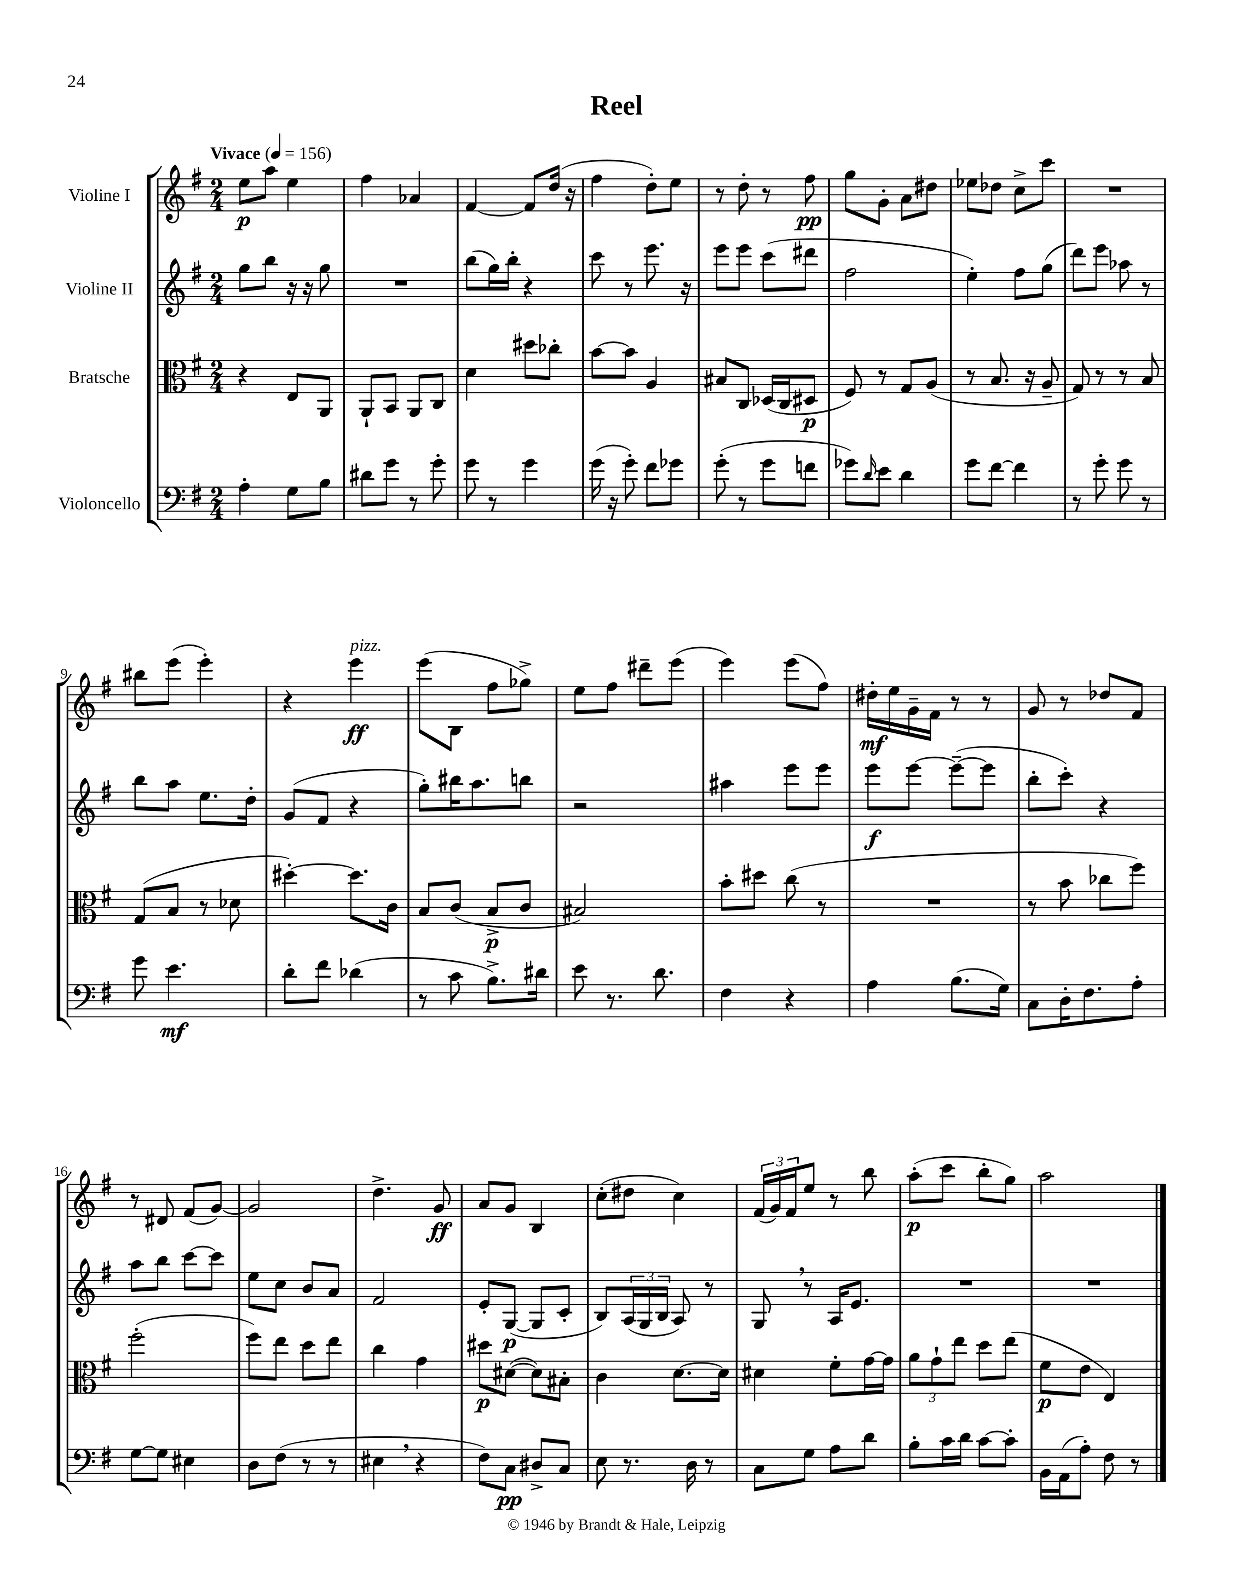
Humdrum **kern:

**kern	**kern	**kern	**kern
*staff4	*staff3	*staff2	*staff1
*clefF4	*clefC3	*clefG2	*clefG2
*k[f#]	*k[f#]	*k[f#]	*k[f#]
*M2/4	*M2/4	*M2/4	*M2/4
*MM156	*MM156	*MM156	*MM156
4A'	4r	8gg	8ee
.	.	8bb	8aa
8G	8E	16r	4ee
.	.	16r	.
8B	8AA	8gg	.
=	=	=	=
8d#	8AA`	2r	4ff#
8g	8BB	.	.
8r	8AA	.	4a-
8g'	8C	.	.
=	=	=	=
8g	4d	(8bb	[4f#
8r	.	16gg)	.
.	.	16bb'	.
4g	8dd#	4r	8f#]
.	8cc-'	.	(16dd
.	.	.	16r
=	=	=	=
(16g	[8b	8ccc	4ff#
16r	.	.	.
8g')	8b]	8r	.
8f#	4A	8.eee	8dd')
8g-	.	.	8ee
.	.	16r	.
=	=	=	=
(8g'	8B#	8eee	8r
8r	8C	8eee	8dd'
8g	(16D-	(8ccc	8r
.	16C	.	.
8f	8D#	8ddd#	8ff#
=	=	=	=
8g-)	8F#)	2ff#	8gg
16qqd	.	.	.
8e	8r	.	8g'
4d	8G	.	8a
.	(8A	.	8dd#
=	=	=	=
8g	8r	4ee')	8ee-
[8f#	8.B	.	8dd-
4f#]	.	8ff#	8cc^
.	16r	.	.
.	8A~	(8gg	8ccc
=	=	=	=
8r	8G)	8ddd)	2r
8g'	8r	8eee	.
8g	8r	8aa-	.
8r	8B	8r	.
=	=	=	=
8g	(8G	8bb	8bb#
4.e	8B	8aa	(8eee
.	8r	8.ee	4eee')
.	8d-	.	.
.	.	16dd'	.
=	=	=	=
8d'	[4dd#')	(8g	4r
8f#	.	8f#	.
(4d-	8.dd#]	4r	4eee
.	16c	.	.
=	=	=	=
8r	8B	8gg')	(8eee
8c	(8c	16bb#	8B
.	.	8.aa	.
8.B^)	8B^	.	8ff#
.	8c	8bb	8gg-^)
16d#	.	.	.
=	=	=	=
8e	2B#)	2r	8ee
8.r	.	.	8ff#
.	.	.	8ddd#~
8.d	.	.	.
.	.	.	(8eee
=	=	=	=
4F#	8b'	4aa#	4eee)
.	8dd#	.	.
4r	(8cc	8eee	(8eee
.	8r	8eee	8ff#)
=	=	=	=
4A	2r	8eee	16dd#'
.	.	.	16ee
.	.	[8eee	16g~
.	.	.	16f#
(8.B	.	(8eee~_	8r
.	.	8eee]	8r
16G)	.	.	.
=	=	=	=
8C	8r	8bb'	8g
16D'	8b	8ccc')	8r
8.F#	.	.	.
.	8cc-	4r	8dd-
8A'	8ff#)	.	8f#
=	=	=	=
[8G	(2ff#'	8aa	8r
8G]	.	8bb	8d#
4E#	.	[8ccc	(8f#
.	.	8ccc]	[8g)
=	=	=	=
8D	8ff#)	8ee	2g]
(8F#	8ee	8cc	.
8r	8dd	8b	.
8r	8ee	8a	.
=	=	=	=
4E#	4cc	2f#	4.dd^
4r	4g	.	.
.	.	.	8g
=	=	=	=
8F#)	8dd#	8e'	8a
8C	([8d#	([8G	8g
8D#^	8d#])	8G]	4B
8C	8B#'	8c'	.
=	=	=	=
8E	4c	8B)	(8cc'
8.r	.	(24A	8dd#
.	.	24G	.
.	.	24B	.
.	[8.d	8A)	4cc)
16D	.	.	.
8r	.	8r	.
.	16d]	.	.
=	=	=	=
8C	4d#	8G	(24f#
.	.	.	24g)
.	.	.	24f#
8G	.	8r	8ee
8A	8f#'	16A	8r
.	.	8.e	.
8d	[16g	.	8bb
.	16g]	.	.
=	=	=	=
8B'	12a	2r	(8aa'
.	12g`	.	.
16c	.	.	8ccc
.	12ee	.	.
16d	.	.	.
[8c	8dd	.	8bb'
8c']	(8ee	.	8gg)
=	=	=	=
16BB	8f#	2r	2aa
(16AA	.	.	.
8A')	8e	.	.
8F#	4E)	.	.
8r	.	.	.
==	==	==	==
*-	*-	*-	*-
